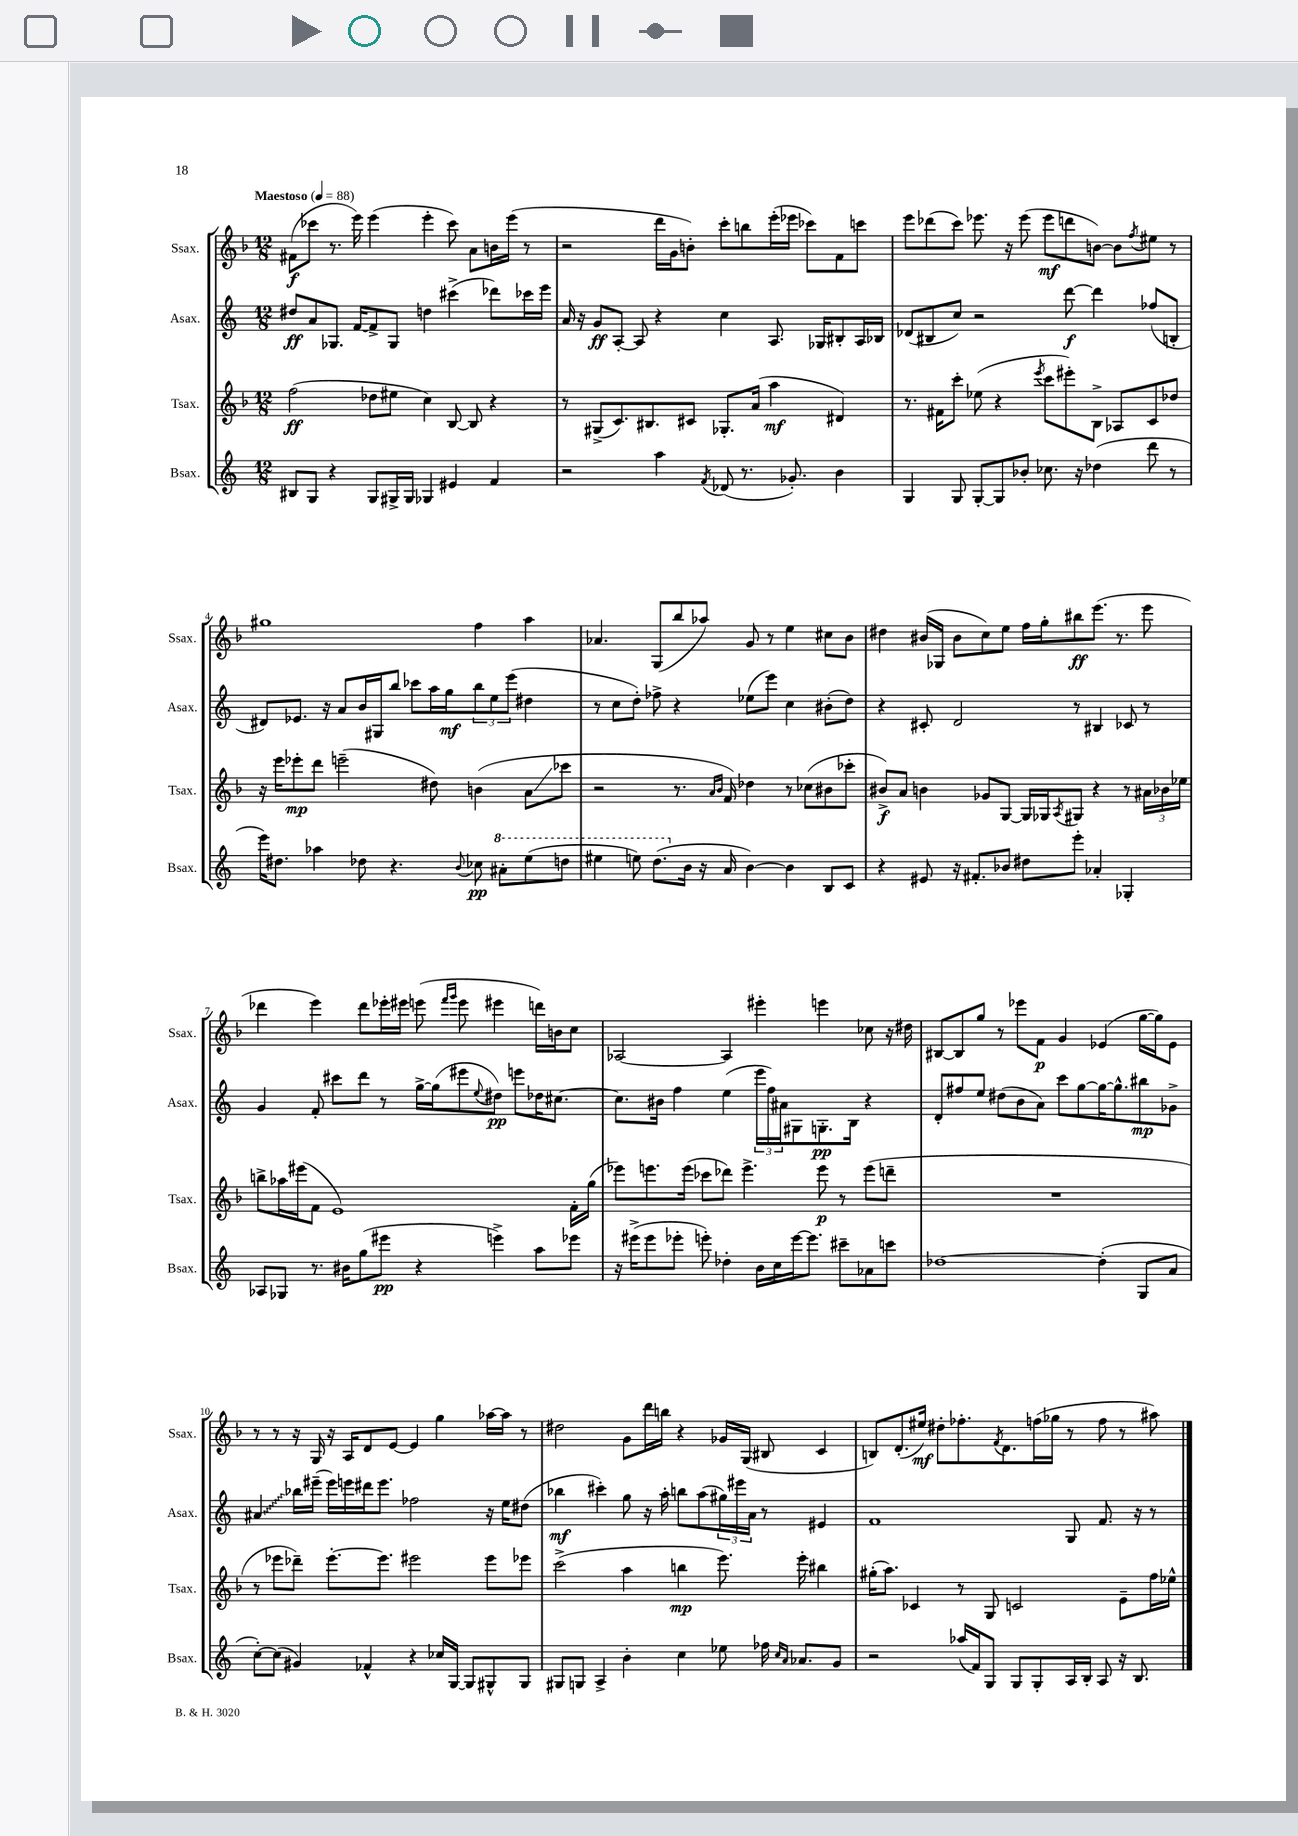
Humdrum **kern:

**kern	**kern	**kern	**kern
*staff4	*staff3	*staff2	*staff1
*clefG2	*clefG2	*clefG2	*clefG2
*k[]	*k[b-]	*k[]	*k[b-]
*M12/8	*M12/8	*M12/8	*M12/8
*MM88	*MM88	*MM88	*MM88
8B#	(2ff	8dd#	(8f#
8G	.	8a	8ccc-
4r	.	8.G-	8.r
.	.	[16f	16eee)
8G	8dd-	8f^]	(4eee
16G#^	8ee#	8G-	.
16G#	.	.	.
4G-	4cc)	4dd	4eee'
4e#	[8B-	(4ccc#^	8ccc-)
.	8B-]	.	8a
4f	4r	8ddd-)	16b
.	.	.	(16eee
.	.	16ccc-	8r
.	.	16eee	.
=	=	=	=
2r	8r	16a	2r
.	.	16r	.
.	(8G#^	8g	.
.	8.c)	[8A'	.
.	.	8A]	.
.	8.B#	.	.
4aa	.	4r	16ddd
.	.	.	16g
.	8c#	.	8b')
8qf	.	.	.
(8d-	8.G-'	4cc	8ccc'
8.r	.	.	8bb
.	(16a	.	.
.	4aa	8.A	(16eee'
8.g-')	.	.	16eee-
.	.	.	8ccc-)
.	.	16G-	.
4b	4d#)	8B#'	8f
.	.	16A	8ccc
.	.	16B-	.
=	=	=	=
4G	8.r	(8d-	8eee
.	.	8B#	(8ddd-
.	16f#	.	.
8G	8ccc'	8cc)	8ccc)
[8G'	(8ee-	2r	8.eee-
8G]	4r	.	.
.	.	.	16r
8b-'	.	.	(8eee-
.	8qeee	.	.
8.cc-	8ccc	.	8eee-
.	8eee#')	[8ddd	8ddd
16r	.	.	.
(4dd-	8B-^	4ddd]	[8b)
.	8A-	.	8b]
.	.	.	8qff
8ddd	8c	(8ff-	8ee#
8r	8dd-	8B'	8r
=	=	=	=
16eee)	16r	8d#)	1gg#
8.dd#	16eee	.	.
.	8eee-'	8.e-	.
4aa-	8ddd	.	.
.	.	16r	.
.	(2eee~	8a	.
8dd-	.	16b	.
.	.	16G#	.
4.r	.	8bb	.
.	.	8ccc-	.
.	8dd#)	16aa	.
.	.	16gg	.
8qqb	.	.	.
8cc-	(4b	12bb	4ff
.	.	12ee	.
8aa#'	.	.	.
.	.	(12eee	.
(8eee	8a	4dd#	4aa
8ddd	8ccc-	.	.
=	=	=	=
4eee#	2r	8r	4.a-
.	.	8cc	.
8eee)	.	8dd')	.
(8.ddd	.	8ff-^	(8G
.	8.r	4r	8bb-
16b	.	.	.
16r	.	.	8aa-)
.	16qqa	.	.
.	16qqb-	.	.
16a	16f)	.	.
[4b)	4dd-	(8ee-	8g
.	.	8eee)	8r
4b]	8r	4cc	4ee
.	(8cc-	.	.
8B	8b#	(8b#'	8cc#
8c	8ccc-'	8dd)	8b-
=	=	=	=
4r	8b#^)	4r	4dd#
.	8a	.	.
8e#	4b	8c#'	(16b#
.	.	.	16G-
16r	.	2d	8b#
8.f#'	.	.	.
.	8g-	.	8cc)
8b-	[8G	.	8ee
8dd#	16G]	.	16ff
.	16G-	.	16gg'
.	8qA	.	.
8eee'	8G#	8r	8bb#
4a-'	4r	4B#	(8.eee
.	.	.	8.r
4G-'	8r	8c-	.
.	24a#	8r	8eee
.	24b-	.	.
.	24ee-	.	.
=	=	=	=
8A-	8bb^	4g	4ddd-
8G-	16aa-	.	.
.	(16eee#	.	.
8.r	8f	8f'	4eee)
.	1e)	8ccc#	.
16b#	.	.	.
(8gg	.	8ddd	8ddd-
8eee#	.	8r	16eee-'
.	.	.	16eee#
4r	.	[16gg^	(8eee
.	.	(16gg]	.
.	.	.	16qqfff
.	.	.	16qqggg
.	.	8eee#	8eee
.	.	8qqee	.
4eee^)	.	8dd#)	4eee#
.	.	8eee	.
8aa	.	16dd-	16ddd)
.	.	[8.cc#	16b
8eee-	16f'	.	8cc
.	(16gg	.	.
=	=	=	=
16r	8eee-)	8.cc#]	[2A-
(16eee#^	.	.	.
8eee#	8.eee	.	.
.	.	16b#	.
8eee-'	.	4ff	.
.	(16eee	.	.
8eee')	8ccc-	.	.
4dd-'	8ddd-)	(4ee	4A-]
.	4.eee^	.	.
16b	.	24eee	4eee#'
.	.	24ff)	.
16cc	.	.	.
.	.	24a#	.
[16eee	.	8G#	.
8.eee]	.	.	.
.	8eee	8.G'	4eee
8ccc#~	8r	.	.
.	.	16B	.
8a-	(8eee	4r	8cc-
8ccc	8ddd~	.	16r
.	.	.	16dd#
=	=	=	=
[1dd-	1.r	8d'	[8B#
.	.	8ff#	8B#]
.	.	8ee	8gg
.	.	(8dd#	8r
.	.	8b	8eee-
.	.	8a)	8f
.	.	8ccc	4g
.	.	[8gg	.
(4dd-']	.	16gg_	(4e-
.	.	8.gg^^]	.
8G	.	8bb#	[16gg
.	.	.	16gg])
8a	.	8g-^	8e-
=	=	=	=
[8cc')	8r	4a#	8r
(8cc]	8eee-	.	8r
4g#)	8ddd-~)	16bb-	16r
.	.	(16eee#~	16G
.	[8.eee-'	16eee#)	16r
.	.	16eee	16A
4f-^^	.	16ddd#	8d
.	8.eee-]	8.eee	.
.	.	.	[8e
4r	2eee#	2ff-	4e]
16cc-	.	.	4gg
[16G	.	.	.
8G]	.	.	.
8G#^^	8eee#	16r	[16aa-
.	.	16ee	16aa-]
8G#	8eee-	(8dd#	8r
=	=	=	=
8G#	(2ccc^	4bb-	2dd#
8G	.	.	.
4A^	.	4ccc#')	.
4b'	4aa	8gg	8g
.	.	16r	16ddd
.	.	16aa'	16bb
4cc	4bb	8bb	4r
.	.	(8aa	.
8ee-	8.eee)	24gg#)	16g-
.	.	24eee#	.
.	.	.	(16G
.	.	24a	.
16ff-	.	8r	8B#
16qqcc	.	.	.
16qqa	.	.	.
8.a-	16eee'	.	.
.	4bb#	4e#	4c
8g	.	.	.
=	=	=	=
2r	(16gg#'	1f	8B)
.	8.aa)	.	.
.	.	.	(8.d'
.	4c-	.	.
.	.	.	16ee#)
.	.	.	8dd#'
(16aa-	8r	.	8.ff-'
16f)	.	.	.
8G	8G	.	.
.	.	.	8qf
.	.	.	8.d
8G	2c	.	.
8G'	.	.	(16ff
.	.	.	16gg-
16A	.	8G	8r
16B'	.	.	.
8A	.	8.f	8ff
16r	8e~	.	8r
8.B	.	16r	.
.	16ff	8r	8aa#)
.	16ee-^^	.	.
==	==	==	==
*-	*-	*-	*-
